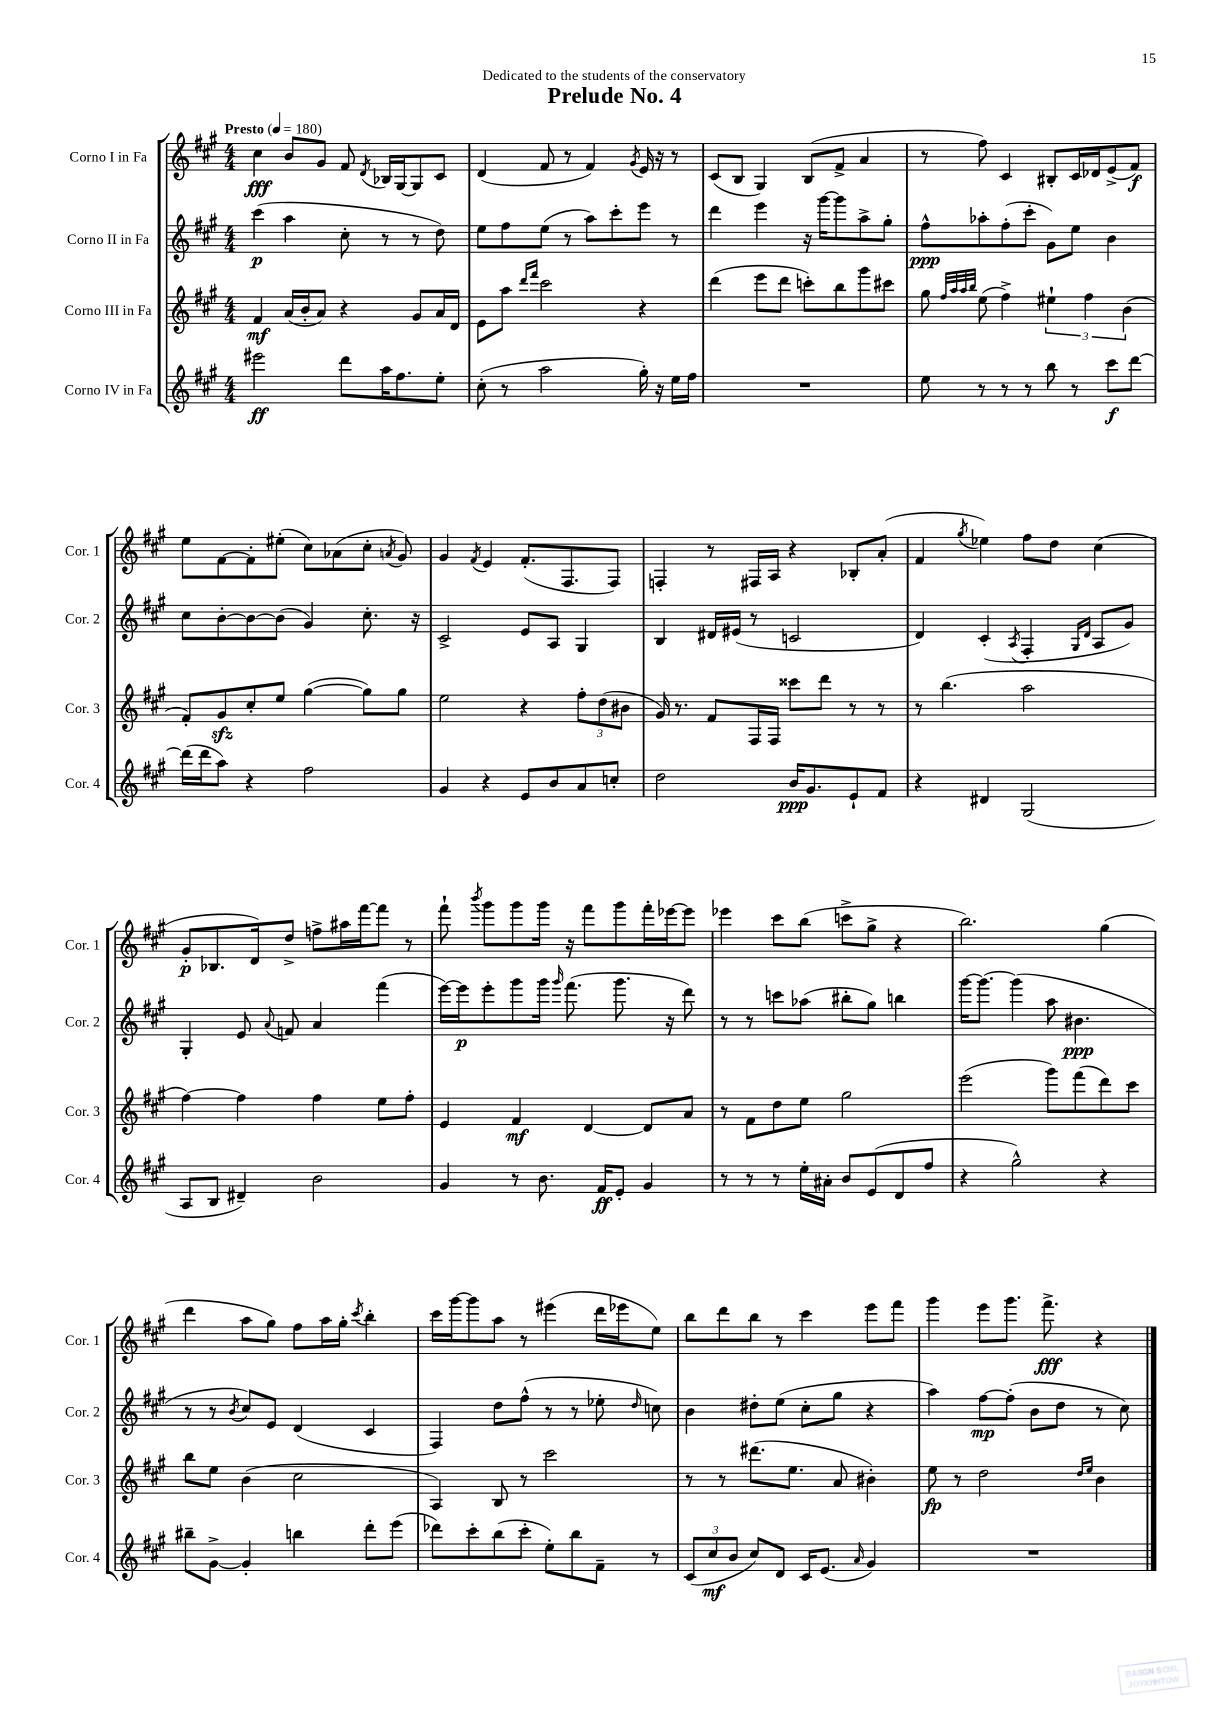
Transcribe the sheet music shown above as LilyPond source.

\header { title = "Prelude No. 4" dedication = "Dedicated to the students of the conservatory" }
<<
\new StaffGroup <<
\new Staff = "s0" \with { instrumentName = "Corno I in Fa" shortInstrumentName = "Cor. 1" } {
    \clef treble \key a \major \numericTimeSignature \time 4/4 \tempo "Presto" 4 = 180
    \autoBeamOff cis''4\fff b'8[ gis'8] fis'8 \acciaccatura { d'8 } bes16[ gis16~ gis8 cis'8] |
    d'4( fis'8 r8 fis'4) \acciaccatura { gis'8 } e'16 r16 r8 |
    cis'8[( b8] gis4) b8[( fis'8]-> a'4 |
    r8 fis''8) cis'4 bis8[-. cis'16 des'16 e'8->( fis'8]\f) |
    e''8[ fis'8~ fis'8-. eis''8]-.( cis''8[) aes'8( cis''8]-. \acciaccatura { a'8 } gis'8) |
    gis'4 \acciaccatura { fis'8 } e'4 fis'8.[-.( fis8. fis8]) |
    f4-. r8 fis16[ a16] r4 bes8[-. a'8]-.( |
    fis'4 \acciaccatura { gis''8 } ees''4) fis''8[ d''8] cis''4( |
    gis'8[-.\p bes8. d'16) d''8]-> f''8[-> ais''16 fis'''16~ fis'''8] r8 |
    fis'''8-! \acciaccatura { b'''8 } gis'''8[ gis'''8 gis'''16] r16 fis'''8[ gis'''8 fis'''16-. ees'''16~ ees'''8] |
    ees'''4 cis'''8[ b''8]( c'''8[-> gis''8]-> r4 |
    b''2.) gis''4( |
    d'''4 a''8[ gis''8]) fis''8[ a''16 gis''16]-. \acciaccatura { cis'''8 } b''4-. |
    cis'''16[ gis'''16~ gis'''8 a''8] r8 eis'''4( d'''16[ ees'''16 e''8]) |
    b''8[ d'''8 b''8] r8 cis'''4 e'''8[ fis'''8] |
    gis'''4 e'''8[ gis'''8.] fis'''8.->\fff r4 \bar "|." |
}
\new Staff = "s1" \with { instrumentName = "Corno II in Fa" shortInstrumentName = "Cor. 2" } {
    \clef treble \key a \major \numericTimeSignature \time 4/4
    \autoBeamOff cis'''4\p( a''4 cis''8-. r8 r8 d''8) |
    e''8[ fis''8 e''8]( r8 a''8[) cis'''8-. e'''8] r8 |
    d'''4 e'''4 r16 gis'''16[~ gis'''8 a''8-> gis''8]-. |
    fis''8[-^\ppp aes''8-. fis''8-.( cis'''8]-. gis'8[) e''8] b'4 |
    cis''8[ b'8~-. b'8~ b'8]( gis'4) cis''8.-. r16 |
    cis'2-> e'8[ a8] gis4 |
    b4 dis'16[ eis'16]( r8 c'2 |
    d'4) cis'4-.( \acciaccatura { a8 } fis4-. \grace { gis16[ d'16] } a8[ gis'8]) |
    gis4-. e'8 \appoggiatura { a'8 } f'8 a'4 fis'''4( |
    e'''16[~) e'''16\p e'''8-. gis'''8 gis'''16] \grace { gis'''16 } fis'''8.( gis'''8. r16 d'''8) |
    r8 r8 c'''8[ aes''8]( bis''8[-. gis''8]) b''4 |
    gis'''16[~ gis'''8.]~ gis'''4( a''8 bis'4.\ppp |
    r8 r8 \acciaccatura { b'8 } cis''8[) e'8] d'4( cis'4 |
    fis4) d''8[ fis''8]-^( r8 r8 ees''8-. \grace { d''16 } c''8) |
    b'4 dis''8[-. e''8]( cis''8[-. gis''8] r4 |
    a''4) fis''8[~\mp fis''8]-.( b'8[ d''8] r8 cis''8) \bar "|." |
}
\new Staff = "s2" \with { instrumentName = "Corno III in Fa" shortInstrumentName = "Cor. 3" } {
    \clef treble \key a \major \numericTimeSignature \time 4/4
    \autoBeamOff fis'4\mf a'16[( b'16-. a'8]) r4 gis'8[ a'16 d'16] |
    e'8[ a''8] \grace { d'''16[ fis'''16] } cis'''2 r4 |
    d'''4( e'''8[ d'''8] c'''8[-.) b''8 gis'''8 cis'''8] |
    gis''8 \grace { fis''32[ a''32 a''32 b''32] } e''8( fis''4->) \tuplet 3/2 { eis''4-! fis''4 b'4( } |
    fis'8[-.) gis'8\sfz cis''8-. e''8] gis''4~( gis''8[) gis''8] |
    e''2 r4 \tuplet 3/2 { fis''8[-. d''8( bis'8] } |
    gis'16) r8. fis'8[ fis16 fis16] cisis'''8[ d'''8] r8 r8 |
    r8 b''4.( a''2 |
    fis''4~) fis''4 fis''4 e''8[ fis''8]-. |
    e'4 fis'4\mf d'4~ d'8[ a'8] |
    r8 fis'8[ d''8 e''8] gis''2 |
    e'''2( gis'''8[) fis'''8( d'''8) cis'''8] |
    b''8[ e''8] b'4( cis''2 |
    a4) b8 r8 cis'''2 |
    r8 r8 dis'''8.[( e''8.] a'8 bis'4-.) |
    e''8\fp r8 d''2 \grace { d''16[ e''16] } b'4 \bar "|." |
}
\new Staff = "s3" \with { instrumentName = "Corno IV in Fa" shortInstrumentName = "Cor. 4" } {
    \clef treble \key a \major \numericTimeSignature \time 4/4
    \autoBeamOff eis'''2\ff d'''8[ a''16 fis''8. e''8]-. |
    cis''8-.( r8 a''2 gis''16-.) r16 e''16[ fis''16] |
    R1 |
    e''8 r8 r8 r8 b''8 r8 cis'''8[\f d'''8]~ |
    d'''16[( d'''16 a''8]) r4 fis''2 |
    gis'4 r4 e'8[ b'8 a'8 c''8]-. |
    d''2 b'16[\ppp gis'8. e'8-! fis'8] |
    r4 dis'4 gis2( |
    a8[ b8] dis'4--) b'2 |
    gis'4 r8 b'8. fis'16[\ff e'8]-. gis'4 |
    r8 r8 r8 e''16[-. ais'16]-. b'8[ e'8( d'8 fis''8] |
    r4 gis''2-^) r4 |
    bis''8[-- gis'8]~-> gis'4-. b''4 d'''8[-. e'''8]( |
    des'''8[) cis'''8-. b''8( cis'''8]-. e''8[-.) b''8 fis'8]-- r8 |
    \tuplet 3/2 { cis'8[( cis''8\mf b'8] } cis''8[) d'8] cis'16[ e'8.]( \grace { a'16 } gis'4) |
    R1 \bar "|." |
}
>>
>>
\layout { \context { \Score \remove "Bar_number_engraver" } }
